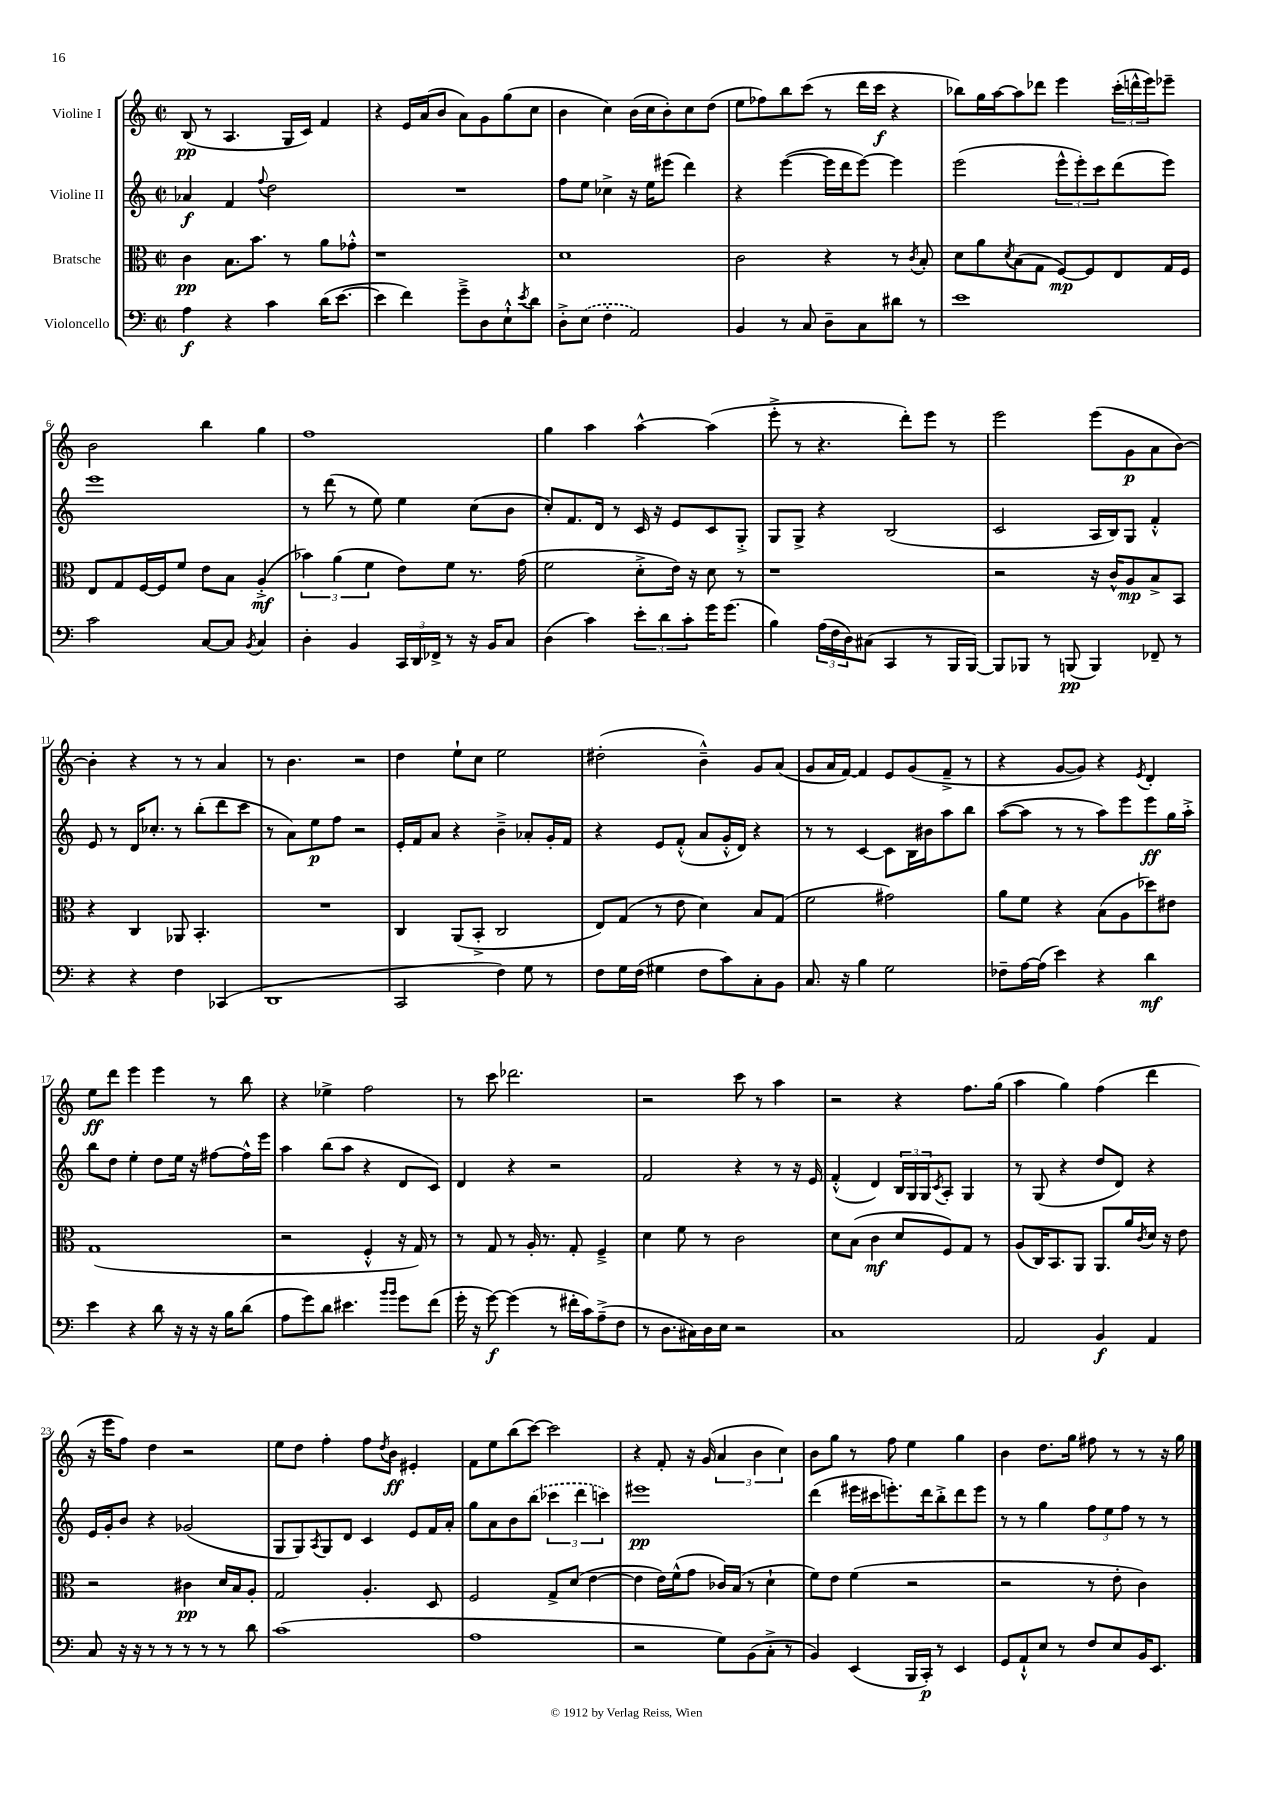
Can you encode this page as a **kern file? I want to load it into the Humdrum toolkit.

**kern	**kern	**kern	**kern
*staff4	*staff3	*staff2	*staff1
*clefF4	*clefC3	*clefG2	*clefG2
*k[]	*k[]	*k[]	*k[]
*M2/2	*M2/2	*M2/2	*M2/2
*met(c|)	*met(c|)	*met(c|)	*met(c|)
4A\	4c\	4a-/	(8B/
.	.	.	8r
4r	8.B\L	4f/	4.A/
.	8.b\J	.	.
.	.	8qqff/	.
4c\	.	2dd\	.
.	8r	.	16G/LL
.	.	.	16c/JJ)
(16d\LK	8a\L	.	4f/
[8.e\J	.	.	.
.	8g-'^^\J	.	.
=	=	=	=
4e\]	1r	1r	4r
4f\)	.	.	16e/LL
.	.	.	(16a/J
.	.	.	8b/J
8g~^\L	.	.	8a\L)
8D\	.	.	8g\
8E`^^\	.	.	(8gg\
8qe/	.	.	.
8d\J	.	.	8cc\J
=	=	=	=
8D'^\L	1d	8ff\L	4b\
(8E\J	.	8ee\J	.
4F'\	.	4cc-^\	4cc\)
2AA/)	.	16r	(16b\LL
.	.	16ee\LK	16cc\J
.	.	(8eee#\J	8b'\)
.	.	4ddd\)	8cc\
.	.	.	(8dd\J
=	=	=	=
4BB/	2c\	4r	8ee\L
.	.	.	8ff-\)
8r	.	([4eee\	8bb\
8C/	.	.	(8ccc\J
8D~\L	4r	16eee\]LL	8r
.	.	16ddd\J	.
8C\	.	[8eee\J)	16ddd\LL
.	.	.	16ccc\JJ
8d#\J	8r	4eee\]	4r
.	8qc/	.	.
8r	8B'/	.	.
=	=	=	=
1e	8d\L	(2eee\	8bb-\L)
.	8a\	.	16gg\L
.	.	.	[16aa\J
.	8qd/	.	.
.	(8B\	.	8aa\]
.	8G\J	.	8ddd-\J
.	[8F/L)	12eee^^\L	4eee\
.	.	12eee'\)	.
.	8F/]	.	.
.	.	12ccc\	.
.	8E/	(8ddd\	(24ccc'\LL
.	.	.	24ddd^^\
.	.	.	24eee\J)
.	16G/L	8eee\J)	8eee-~\J
.	16F/JJ	.	.
=	=	=	=
2c\	8E/L	1eee	2b\
.	8G/	.	.
.	[16F/L	.	.
.	16F/]J	.	.
.	8f/J	.	.
[8C/L	8e\L	.	4bb\
8C/]J	8B\J	.	.
8qBB/	.	.	.
4C/	(4A'^/	.	4gg\
=	=	=	=
4D'\	6b-\)	8r	1ff
.	.	(8ddd\	.
.	(6a\	.	.
4BB/	.	8r	.
.	6f\	.	.
.	.	8ee\)	.
24CC/LL	8e\L)	4ee\	.
24DD/	.	.	.
24FF-^/JJ	.	.	.
8r	8f\J	.	.
16r	8.r	(8cc\L	.
16BB/LK	.	.	.
8C/J	.	8b\J	.
.	(16g\	.	.
=	=	=	=
(4D\	2f\	8cc'/L)	4gg\
.	.	8.f/	.
4c\)	.	.	4aa\
.	.	16d/Jk	.
.	.	8r	.
12e'\L	8d'^\L	16c/	[4aa^^\
.	.	16r	.
12d\	.	.	.
.	16e\Jk)	8e/L	.
12c'\	.	.	.
.	16r	.	.
16g\K	8d\	8c/	(4aa\]
(8.g\J	.	.	.
.	8r	8G'^/J	.
=	=	=	=
4B\)	1r	8G/L	8eee'^\
.	.	8G^/J	8r
(24A\LL	.	4r	4.r
24F\	.	.	.
24D\J)	.	.	.
(8C#\J	.	.	.
4CC/	.	(2B/	.
.	.	.	8ddd'\L)
8r	.	.	8eee\J
16BBB/LL	.	.	8r
[16BBB/JJ)	.	.	.
=	=	=	=
8BBB/]L	2r	2c/	2eee\
8BBB-/J	.	.	.
8r	.	.	.
(8BBB/	.	.	.
4BBB/)	16r	16A/LL	(8eee\L
.	16c^^/LK	16B/J)	.
.	8A/	8G/J	8g\
8FF-~/	8B^/	4f'^^/	8a\
8r	8BB/J	.	[8b\J)
=	=	=	=
4r	4r	8e/	4b'\]
.	.	8r	.
4r	4C/	16d/LK	4r
.	.	8.cc-'/J	.
4F\	8AA-/	8r	8r
.	4.BB'/	(8bb'\L	8r
(4CC-/	.	8ddd\	4a/
.	.	8ccc\J	.
=	=	=	=
1DD	1r	8r	8r
.	.	8a\L)	4.b\
.	.	8ee\	.
.	.	8ff\J	.
.	.	2r	2r
=	=	=	=
2CC/	4C/	16e'/LL	4dd\
.	.	16f/J	.
.	.	8a/J	.
.	(8AA/L	4r	8ee`\L
.	8BB'^/J	.	8cc\J
4F\)	2C/	4b~^\	2ee\
8G\	.	8a-'/L	.
8r	.	16g'/L	.
.	.	16f/JJ	.
=	=	=	=
8F\L	8E/L)	4r	(2dd#'\
16G\L	(8G/J	.	.
(16F\JJ	.	.	.
4G#\	8r	8e/L	.
.	8e\	(8f'^^/J	.
8F\L	4d\)	8a/L	4b~^^\)
8c\)	.	16g'^^/L	.
.	.	16d/JJ)	.
8C'\	8B/L	4r	8g/L
8BB\J	(8G/J	.	(8a/J
=	=	=	=
8.C/	2f\	8r	8g/L
.	.	8r	16a/L
16r	.	.	[16f/JJ)
4B\	.	[4c/	4f/]
2G\	2g#\)	8c\]L	8e/L
.	.	16B\L	(8g/
.	.	16b#\J	.
.	.	8aa\	8f~^/J
.	.	8bb\J	8r
=	=	=	=
8F-~\L	8a\L	([8aa\L	4r
[16A\L	8f\J	8aa\]J	.
(16A\]JJ	.	.	.
4e\)	4r	8r	[8g/L
.	.	8r	8g/]J)
4r	(8B\L	8aa\L)	4r
.	8A\	8eee\	.
.	.	.	8qe/
4d\	8dd-\)	8eee\	4d'/
.	8e#\J	16gg\L	.
.	.	16aa'^\JJ	.
=	=	=	=
4e\	(1G	8bb\L	8ee\L
.	.	8dd\J	8ddd\J
4r	.	4ee'\	4eee\
8d\	.	8dd\L	4eee\
16r	.	16ee\Jk	.
16r	.	16r	.
16r	.	[8ff#\L	8r
16B\LK	.	.	.
(8d\J	.	16ff#^^\]L	8bb\
.	.	16eee\JJ	.
=	=	=	=
8A\L	2r	4aa\	4r
8g\)	.	.	.
8d\J	.	(8bb\L	4ee-^\
4.e#\	.	8aa\J	.
.	4F'^^/	4r	2ff\
16qqb/LL	.	.	.
16qqb/JJ	.	.	.
8g\L	16r	8d/L	.
.	16G/)	.	.
(8f\J	8r	8c/J)	.
=	=	=	=
16g'\	8r	4d/	8r
16r	.	.	.
[8g\)	8G/	.	8ccc\
(4g\]	8r	4r	2.ddd-\
.	16A'/	.	.
.	8.r	.	.
8r	.	2r	.
16f#'\LL	8G'/	.	.
16c\J)	.	.	.
(8A~^\	4F~^/	.	.
8F\J	.	.	.
=	=	=	=
8r	4d\	2f/	2r
8.D\L	.	.	.
.	8f\	.	.
16C#\L)	.	.	.
16D\	8r	.	.
16E\JJ	.	.	.
2r	2c\	4r	8ccc\
.	.	.	8r
.	.	8r	4aa\
.	.	16r	.
.	.	16e/	.
=	=	=	=
1C	8d\L	(4f'^^/	2r
.	(8B\J	.	.
.	4c\	4d/)	.
.	8d/L	24B/LL	4r
.	.	24G/	.
.	.	24G/J	.
.	.	8qc/	.
.	8F/)	8A'/J	.
.	8G/J	4G/	8.ff\L
.	8r	.	.
.	.	.	(16gg\Jk
=	=	=	=
2AA/	(8A/L	8r	4aa\
.	16C/K)	(8G/	.
.	8.BB/	.	.
.	.	4r	4gg\)
.	8AA/J	.	.
4BB/	8.AA/L	8dd/L	(4ff\
.	.	8d/J)	.
.	16a/L	.	.
.	8qc/	.	.
4AA/	16d/JJ	4r	4ddd\
.	16r	.	.
.	8e\	.	.
=	=	=	=
8C/	2r	16e/LL	16r
.	.	16g'/J	16eee\LK
16r	.	8b/J	8ff\J)
16r	.	.	.
8r	.	4r	4dd\
8r	.	.	.
8r	4c#\	(2g-/	2r
8r	.	.	.
8r	16d/LL	.	.
.	16B/J	.	.
8d\	8A'/J	.	.
=	=	=	=
(1c	2G/	8G/L	8ee\L
.	.	8G/)	8dd\J
.	.	8qA/	.
.	.	8G/	4ff'\
.	.	8d/J	.
.	4.A'/	4c/	8ff\L
.	.	.	8qdd/
.	.	.	8b\J
.	.	8e/L	4e#'/
.	8D/	16f/L	.
.	.	16a'/JJ	.
=	=	=	=
1A	2F/	8gg\L	8f\L
.	.	8a\	8ee\
.	.	8b\	(8bb\
.	.	(8bb\J	[8ccc\J)
.	8G^/L	6ccc-\	2ccc\]
.	(8d/J	.	.
.	.	6ddd\	.
.	[4e\	.	.
.	.	6ccc\)	.
=	=	=	=
2r	4e\]	1eee#	4r
.	16e\LL)	.	8f'/
.	(16f^^\J	.	.
.	8g\J	.	16r
.	.	.	(16g/
8G\L)	16c-/LL)	.	6a/
.	(16B/JJ	.	.
(8BB\	8r	.	.
.	.	.	6b\
8C'^\J	4d`\	.	.
.	.	.	6cc\)
8r	.	.	.
=	=	=	=
4BB/)	8f\L)	(4ddd\	8b\L
.	8e\J	.	8gg\J
(4EE/	(4f\	16eee#\LL	8r
.	.	16ccc#\J	.
.	.	8.eee'\)	8ff\
16BBB/LL	2r	.	4ee\
16CC'/JJ)	.	16ddd\k	.
8r	.	8bb'^\	.
4EE/	.	8ddd\	4gg\
.	.	8eee\J	.
=	=	=	=
8GG/L	2r	8r	4b\
8AA`^^/	.	8r	.
8E/J	.	4gg\	8.dd\L
8r	.	.	.
.	.	.	16gg\Jk
8F/L	8r	12ff\L	8ff#\
.	.	12ee\	.
8E/	8e'\	.	8r
.	.	12ff\J	.
16BB/K	4c\)	8r	8r
8.EE/J	.	.	.
.	.	8r	16r
.	.	.	16gg\
==	==	==	==
*-	*-	*-	*-
